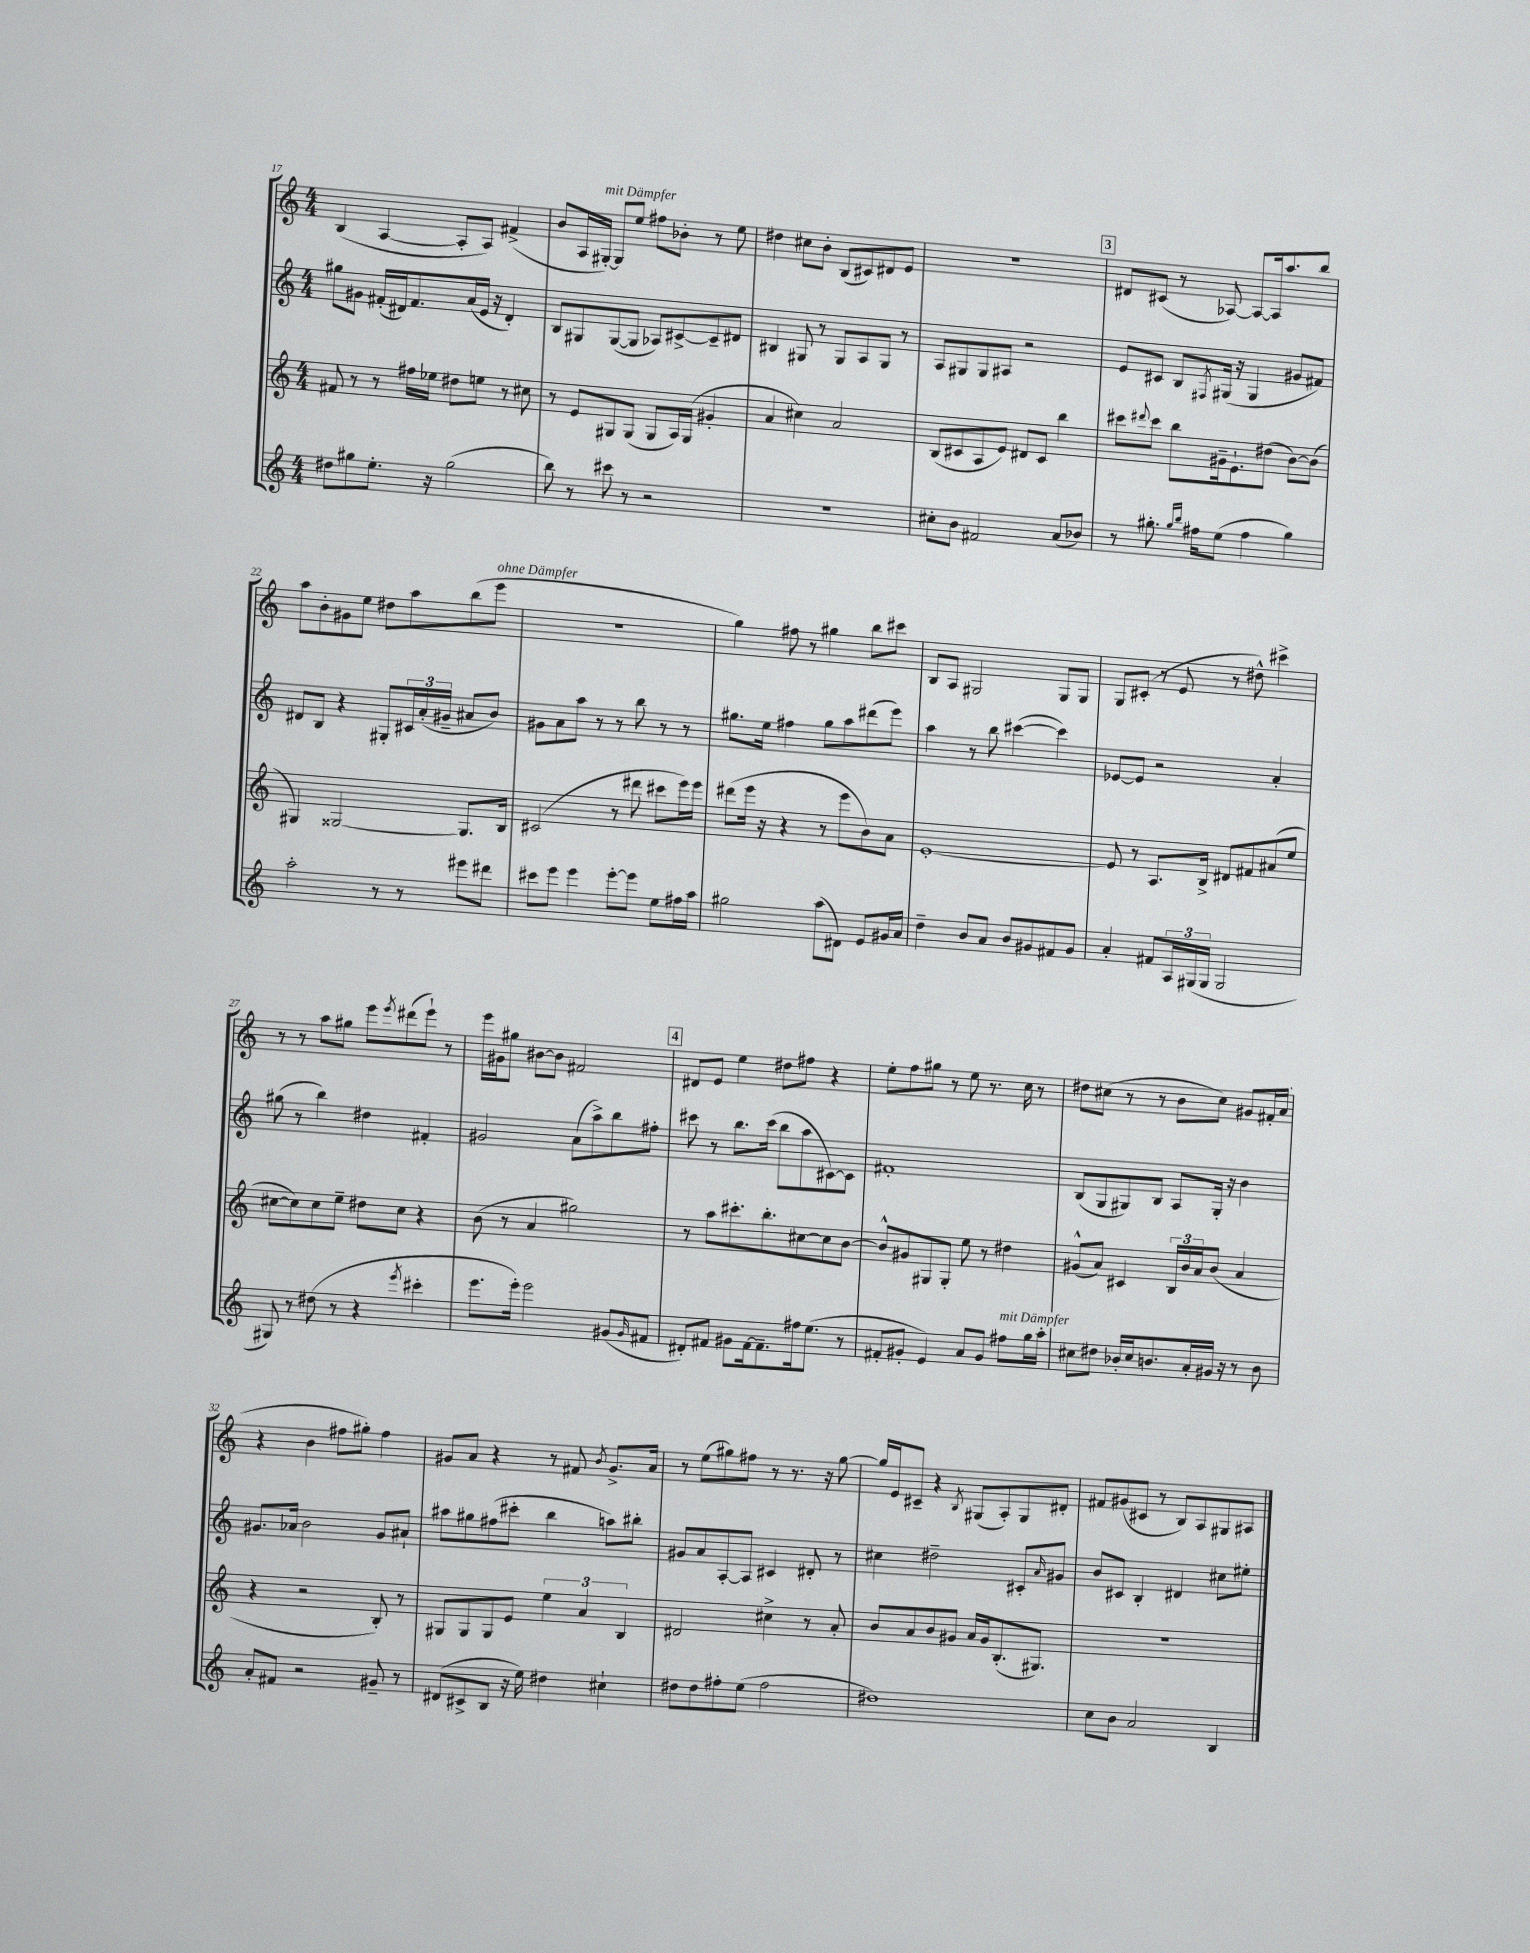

**kern	**kern	**kern	**kern
*part4	*part3	*part2	*part1
*staff4	*staff3	*staff2	*staff1
*clefG2	*clefG2	*clefG2	*clefG2
*k[]	*k[]	*k[]	*k[]
*M4/4	*M4/4	*M4/4	*M4/4
=17	=17	=17	=17
8dd#X\L	8f#X/	8gg#X\L	(4B/
8gg#X\	8r	8g#X\J	.
8.ee'\J	8r	(16f#X'/LL	[4A/
.	.	16d#X/J)	.
.	16ff#X\LL	8.f#/	.
16r	16ee-X\JJ	.	.
(2gg#\	8dd#X\L	.	8A'/L]
.	.	(16a/L	.
.	8een\J	16e/JJ	8A/J)
.	.	16r	.
.	8r	4d#'/)	(4f#X^/
.	8cc#X\	.	.
=18	=18	=18	=18
8bb\)	8r	8B/L	8b/L
8r	8e/L	8G#X/	16A/L
!	!	!	!LO:TX:a:i:t=mit Dämpfer
.	.	.	[16G#X'/JJ)
8ccc#X\	8G#X/	([8G#/	8G#/L]
8r	(8G#/J	8G#/J]	8ee/J
2r	8G#/L	8A-X/L)	8ff#X\L
.	16A/L)	[8c#X^/	8b-X'\J
.	(16G#/JJ	.	.
.	4g#X'/	8c#~/]	8r
.	.	8d#X/J	8ee\
=19	=19	=19	=19
1r	4a/	4B#X/	4dd#X\
.	4cc#X\)	8G#X/	8cc#X\L
.	.	8r	8b'\J
.	2a/	8G#/L	(8B/L
.	.	8A/	8c#X/)
.	.	8G#/J	8d#X/
.	.	8r	8e/J
=20	=20	=20	=20
8cc#X'\L	(8B/L	8A/L	1r
8b\J	8c#X/	8G#X/	.
2f#X/	8A/	8G#/	.
.	8e/J)	8A#X/J	.
.	8d#X/L	2r	.
.	8c#/J	.	.
(8a/L	4bb\	.	.
8b-X/J)	.	.	.
!!LO:REH:place=s1:t=3
=21	=21	=21	=21
8r	8ccc#X\L	8e/L	8d#X/L
.	8qqddd#X/	.	.
8.gg#X'\	8ccc#\J	8c#X/J	(8c#X/J
.	8bb\L	8B/L	8r
16qqgg#/LL	.	.	.
16qqbb/JJ	.	.	.
16ff#X\KL	.	.	.
.	.	8qF#X/	.
(8ee\J	16g#X~\k	(16G#X/Jk	[8A-X/)
.	8.e`\	16r	.
4ff#\	.	4G#/	8A-/L_
.	(8dd#X\J	.	16A-/k]
.	.	.	8.aa/
4gg#\)	[8b\L)	8g#X/L	.
.	(8b\J]	8f#X/J)	8bb/J
!!LO:LB:g=z
=22	=22	=22	=22
2aa'\	4G#X/)	8d#X/L	8aa\L
.	.	8B/J	8b'\
.	[2G##X/	4r	8g#X\
.	.	.	8ee\J
8r	.	8G#X'/L	8dd#X\L
8r	.	24c#X/L	8aa\
.	.	(24a'/	.
.	.	24g#X~/JJ	.
8eee#X\L	8.G##/L]	8a#X/L	(8bb\
!	!	!	!LO:TX:a:i:t=ohne Dämpfer
8ddd#X\J	.	8b/J)	8eee\J
.	16B/Jk	.	.
=23	=23	=23	=23
8ccc#X\L	(2c#X/	8g#X\L	1r
8eee\J	.	8a\	.
4eee\	.	8aa\J	.
.	.	8r	.
[8eee'\L	8r	8r	.
8eee\J]	8ddd#X\	8bb\	.
8ee\L	8ccc#X\L	8r	.
16ff#X\L	16eee\L)	8r	.
16aa\JJ	16eee\JJ	.	.
=24	=24	=24	=24
2gg#X\	(8ddd#X\L	8.gg#X\L	4gg\)
.	16eee\Jk	.	.
.	16r	16ee\Jk	.
.	4r	4ff#X\	8ff#X\
.	.	.	8r
(8aa\L	8r	8gg#\L	4gg#X\
8d#X\J)	8eee\L	8aa\	.
8e/L	8b\)	(8ddd#X\	8bb\L
16g#X/L	8a\J	8eee\J)	8ccc#X\J
16a/JJ	.	.	.
=25	=25	=25	=25
4dd~\	[1e'	4aa\	8B/L
.	.	.	8A/J
8b/L	.	8r	2G#X/
8a/J	.	8bb\	.
8b/L	.	([4ccc#X\	.
8g#X/	.	.	.
8f#X/	.	4ccc#\])	8G#/L
8g#/J	.	.	8G#/J
=26	=26	=26	=26
4a'/	8e/]	[8e-X/L	8G/L
.	8r	8e-/J]	(8c#X'/J
8f#X/L	8.A/L	2r	8r
24A/L	.	.	8e/
(24G#X/	.	.	.
.	16B^/Jk	.	.
24G#/JJ	.	.	.
2G#/	8d#X/L	.	8r
.	8f#X/	.	8dd#X^^\)
.	(8a#X/	4a'/	4ccc#X^\
.	8ee/J	.	.
!!LO:LB:g=z
=27	=27	=27	=27
8G#X/)	[8cc#X\L	(8gg#X\	8r
8r	8cc#\])	8r	8r
(8dd#X\	8cc#\	4bb\)	8aa\L
8r	8ee~\J	.	8gg#X\J
4r	8dd#X\L	4dd#X\	8eee\L
.	.	.	8qeee/
.	8cc#\J	.	(8ddd#X\
8qeee/	.	.	.
4ccc#X'\	4r	4f#X'/	8eee`\J)
.	.	.	8r
=28	=28	=28	=28
8.eee\L	(8b\	2g#X/	16eee\LL
.	.	.	16g#X\J
.	8r	.	8gg#X\J
16eee'\Jk)	.	.	.
2eee\	4a/	.	[8b#X\L
.	.	.	8b#\J]
.	2gg#X\)	(8a\L	2f#X/
.	.	8aa^\)	.
(8g#X/L	.	8bb\	.
16qqg#/	.	.	.
8f#X/J	.	8ff#X'\J	.
!!LO:REH:place=s1:t=4
=29	=29	=29	=29
8d#X'/L)	8r	8ccc#X\	8d#X/L
8f#X/J	8aa\L	8r	8e/J
8g#X\L	8.ccc#X'\	8.bb\L	4ee\
[16f#\k	.	.	.
8.f#~\]	8.bb'\	(16ccc#\Jk	.
.	.	8bb\L	8dd#X\L
16ff#X\k	[8cc#X\	8aa\	8ff#X\J
(8.ee\J	.	.	.
.	8cc#\]	[8c#X\)	4r
8r	[8b\J	8c#\J]	.
=30	=30	=30	=30
8f#X'/L	8b^^/L]	1f#X'	8ee'\L
8g#X'/J	8g#X/	.	8ff\
4e/)	8G#X/	.	8gg#X\J
.	8G#'/J	.	8r
8a/L	8ee\	.	8ee\
8g#/J	8r	.	8.r
!LO:TX:a:i:t=mit Dämpfer	!	!	!
8ff#X\L	4dd#X\	.	.
.	.	.	16cc\
16gg\L	.	.	8r
16aa'\JJ	.	.	.
=31	=31	=31	=31
8cc#X\L	(8g#X^^/L	(8B/L	8dd#X\L
8dd#X\J	8a/J)	8G/	(8cc#X\J
16b-X'/LL	4c#X/	8G#X/)	8r
16cc#/J	.	.	.
8.bn/	.	8B/J	8r
.	24B/LL	8A/L	8b\L
.	24b/	.	.
16a'/L	.	.	.
.	24a/J	.	.
16g#X/JJ	(8b/J	16G#'/Jk	8cc#\J)
16r	.	16r	.
8r	4a/	4b\	8g#X/L
8b\	.	.	16f#X'/L
.	.	.	(16a/JJ
!!LO:LB:g=z
=32	=32	=32	=32
8a'/L	4r	8.g#X/L	4r
8f#X/J	.	.	.
.	.	16a-X/Jk	.
2r	2r	2b\	4b\
.	.	.	8ff#X\L
.	.	.	8gg#X'\J)
8g#X~/	8B'/)	8g#/L	4ff#\
8r	8r	8a#X`/J	.
=33	=33	=33	=33
(8d#X/L	8G#X/L	8aa#X\L	8g#X/L
8c#X^/	8G#/	8gg#X\	8a/J
8B/J	8G#/	(8ff#X\	4r
16r	8e/J	8ccc#X'\J	.
16ee\)	.	.	.
4dd#X\	6ee\	4bb\	8r
.	.	.	8f#X/
.	6a/	.	.
.	.	.	8qb/
4cc#X`\	.	8aan\L)	8.g#^/L
.	6B/	.	.
.	.	8bb#X'\J	.
.	.	.	16a/Jk
=34	=34	=34	=34
8dd#X\L	2d#X/	8g#X/L	8r
8dd#\	.	8a/	(8ee\L
8ff#X'\	.	[8A'/	8gg#X\)
(8ee\J	.	8A/J]	8ff#X\J
2ff#\	4cc#X^\	4c#X/	8r
.	.	.	8.r
.	8r	8d#X'/	.
.	.	.	16r
.	8a'/	8r	[8gg#\
=35	=35	=35	=35
1dd#X)	8b/L	4cc#X\	16gg#/LL]
.	.	.	16e/J
.	8a/	.	8c#X~/J
.	8b/	2dd#X~\	4r
.	8g#X/J	.	.
.	.	.	8qB/
.	16a/LL	.	(8G#X/L
.	16g#/J	.	.
.	(8.B'/	.	8A'/)
.	.	8c#X'/L	8G#/
.	8.G#X/J)	.	.
.	.	16qqa/	.
.	.	8g#X/J	8d#X'/J
=36	=36	=36	=36
8cc\L	1r	8b/L	8f#X/L
8b\J	.	8c#X/J	(8g#X/
2a/	.	4B'/	8c#X/J
.	.	.	8r
.	.	4d#X/	8B/L)
.	.	.	8A/
4B/	.	8cc#X\L	8G#X/
.	.	8ee#X'\J	8A#X/J
==	==	==	==
*-	*-	*-	*-
